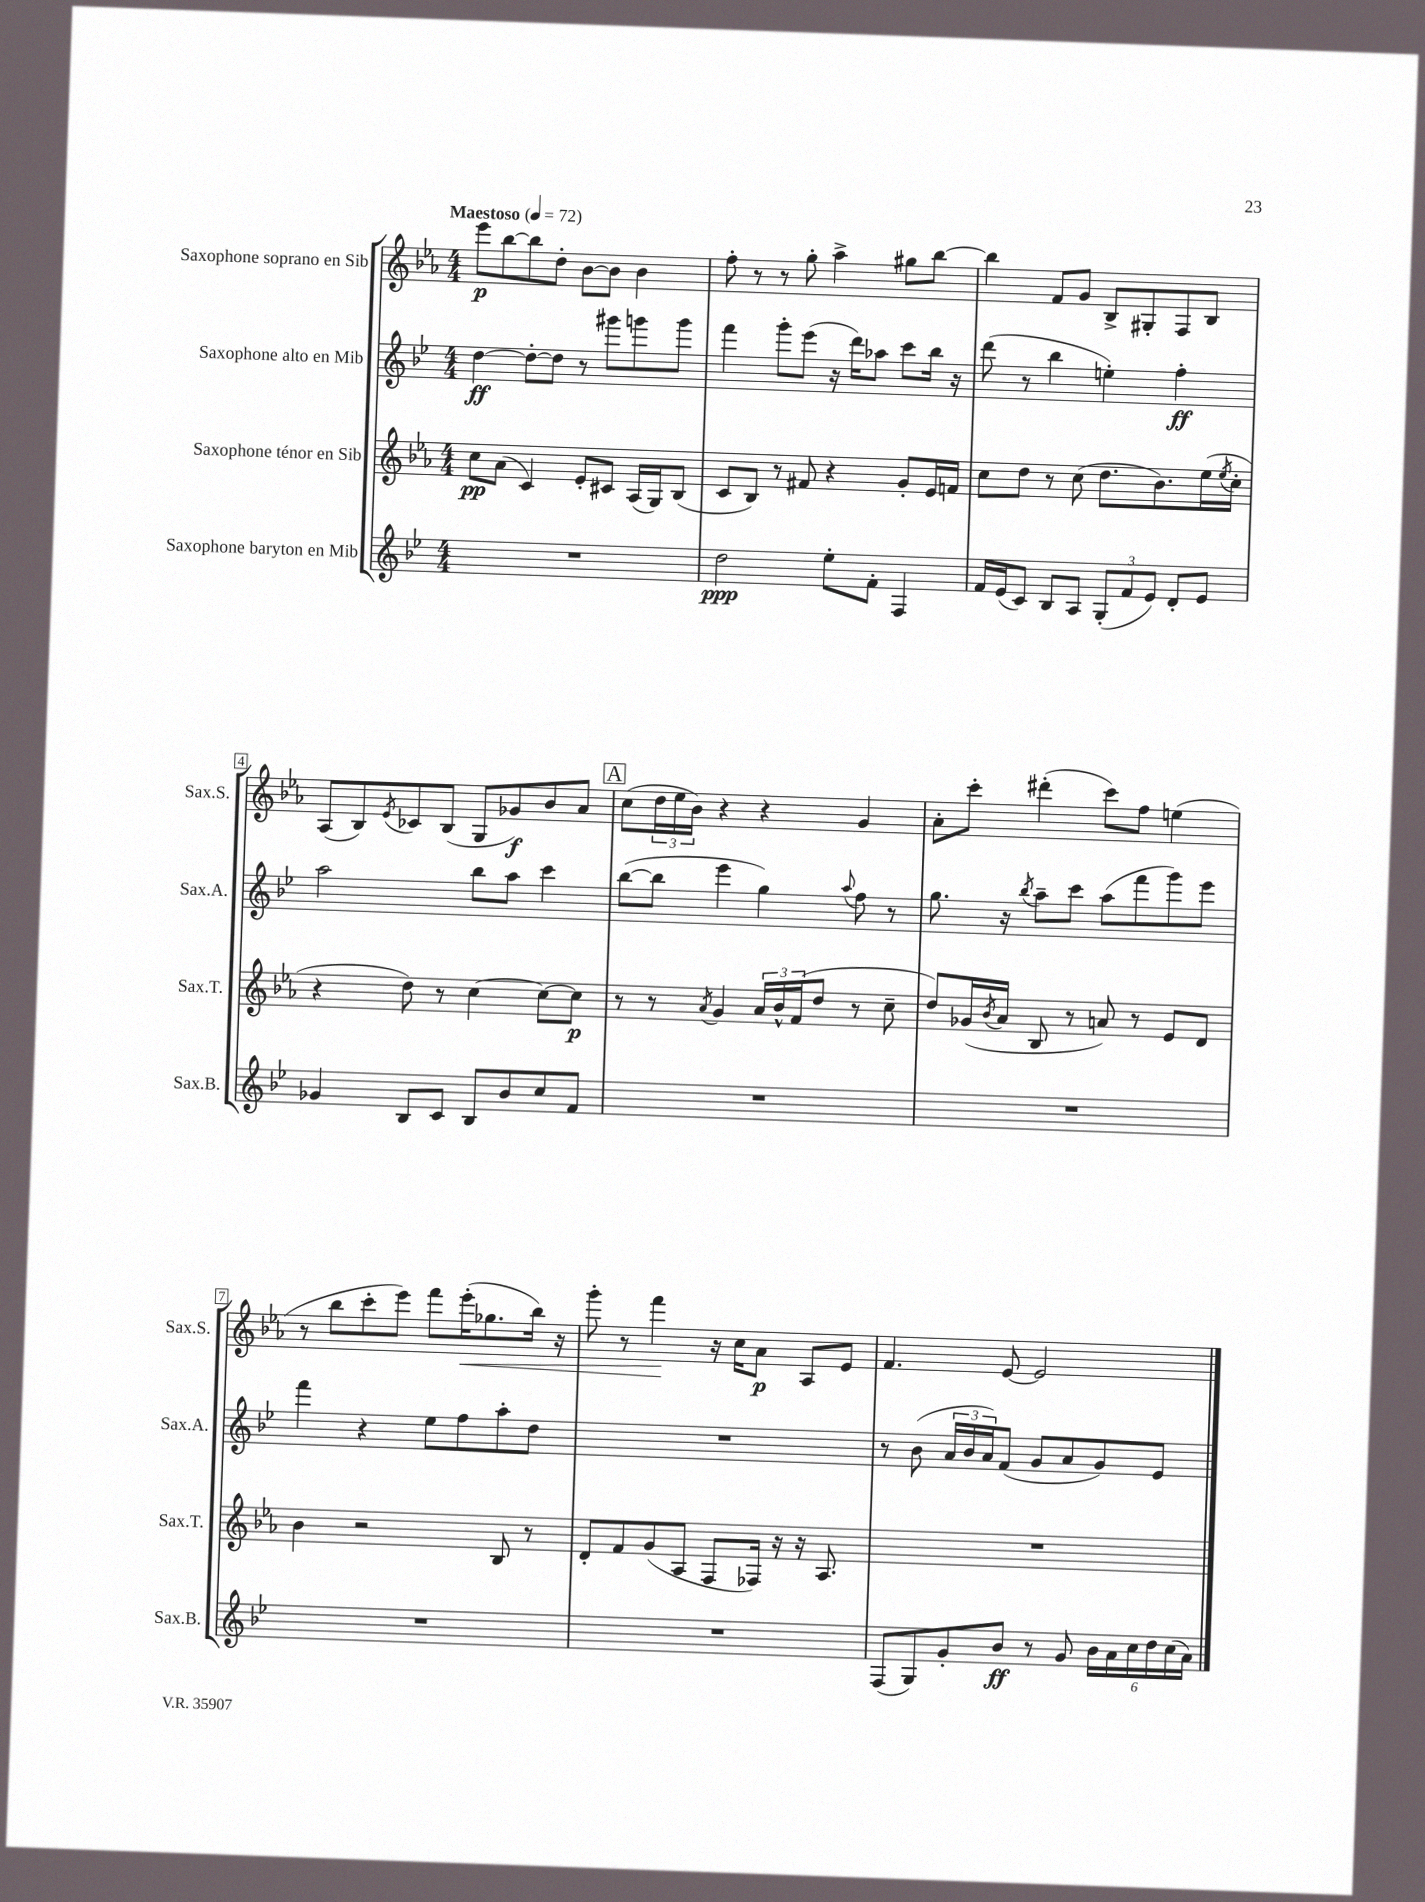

**kern	**dynam	**kern	**dynam	**kern	**dynam	**kern	**dynam
*part4	*part4	*part3	*part3	*part2	*part2	*part1	*part1
*staff4	*staff4	*staff3	*staff3	*staff2	*staff2	*staff1	*staff1
*I"Saxophone baryton en Mib	*	*I"Saxophone ténor en Sib	*	*I"Saxophone alto en Mib	*	*I"Saxophone soprano en Sib	*
*I'Sax.B.	*	*I'Sax.T.	*	*I'Sax.A.	*	*I'Sax.S.	*
*clefG2	*	*clefG2	*	*clefG2	*	*clefG2	*
*k[b-e-]	*	*k[b-e-a-]	*	*k[b-e-]	*	*k[b-e-a-]	*
*M4/4	*	*M4/4	*	*M4/4	*	*M4/4	*
*MM72	*	*MM72	*	*MM72	*	*MM72	*
=1	=1	=1	=1	=1	=1	=1	=1
!	!	!	!	!	!	!LO:TX:a:B:t=Maestoso	!
1r	.	8cc\L	pp	[4dd\	ff	8eee-\L	p
.	.	(8a-\J	.	.	.	[8bb-\	.
.	.	4c/)	.	8dd'\L_	.	8bb-\]	.
.	.	.	.	8dd\J]	.	8dd'\J	.
.	.	8e-'/L	.	8r	.	[8b-\L	.
.	.	8c#X/J	.	8ggg#X\L	.	8b-\J]	.
.	.	(16A-/LL	.	8gggn\	.	4b-\	.
.	.	16G/J)	.	.	.	.	.
.	.	(8B-/J	.	8ggg\J	.	.	.
=2	=2	=2	=2	=2	=2	=2	=2
2dd\	ppp	8c/L	.	4fff\	.	8ff'\	.
.	.	8B-/J)	.	.	.	8r	.
.	.	8r	.	8ggg'\L	.	8r	.
.	.	8f#X/	.	(8eee-\J	.	8gg'\	.
8ee-'\L	.	4r	.	16r	.	4aa-^\	.
.	.	.	.	16ddd\KL)	.	.	.
8f'\J	.	.	.	8aa-X\J	.	.	.
4F/	.	8g'/L	.	8ccc\L	.	8gg#X\L	.
.	.	16e-/L	.	16bb-\Jk	.	[8bb-\J	.
.	.	16fn/JJ	.	16r	.	.	.
=3	=3	=3	=3	=3	=3	=3	=3
16f/LL	.	8cc\L	.	(8ddd\	.	4bb-\]	.
(16e-/J	.	.	.	.	.	.	.
8c/J)	.	8dd\J	.	8r	.	.	.
8B-/L	.	8r	.	4bb-\	.	8f/L	.
8A/J	.	(8cc\	.	.	.	8g/J	.
(12G'/L	.	8.dd\L	.	4een'\)	.	8B-^/L	.
12f/	.	.	.	.	.	.	.
.	.	.	.	.	.	8G#X'/	.
12e-/J)	.	.	.	.	.	.	.
.	.	8.b-\)	.	.	.	.	.
8d'/L	.	.	.	4ff'\	ff	8F/	.
8e-/J	.	(16ee-\L	.	.	.	8B-/J	.
.	.	8qee-/	.	.	.	.	.
.	.	16cc'\JJ	.	.	.	.	.
!!LO:LB:g=z
=4	=4	=4	=4	=4	=4	=4	=4
4g-X/	.	4r	.	2aa\	.	(8A-/L	.
.	.	.	.	.	.	8B-/)	.
.	.	.	.	.	.	8qe-/	.
8B-/L	.	8dd\)	.	.	.	8c-X/	.
8c/J	.	8r	.	.	.	(8B-/J	.
8B-/L	.	[4cc\	.	8bb-\L	.	8G/L	.
8b-/	.	.	.	8aa\J	.	8g-X/)	f
8cc/	.	8cc\L_	.	4ccc\	.	8b-/	.
8f/J	.	8cc\J]	p	.	.	8a-/J	.
!!LO:REH:place=s1:t=A
=5	=5	=5	=5	=5	=5	=5	=5
1r	.	8r	.	([8bb-\L	.	(8cc\L	.
.	.	8r	.	8bb-\J]	.	24dd\L	.
.	.	.	.	.	.	24ee-\	.
.	.	.	.	.	.	24b-\JJ)	.
.	.	8qa-/	.	.	.	.	.
.	.	4g/	.	4eee-\	.	4r	.
.	.	24a-/LL	.	4gg\)	.	4r	.
.	.	24b-^^/	.	.	.	.	.
.	.	(24f/J	.	.	.	.	.
.	.	8dd/J	.	.	.	.	.
.	.	.	.	8qqaa/	.	.	.
.	.	8r	.	8ff\	.	4g/	.
.	.	8cc~\	.	8r	.	.	.
=6	=6	=6	=6	=6	=6	=6	=6
1r	.	8dd/L)	.	8.gg\	.	8a-'\L	.
.	.	(16g-X/L	.	.	.	8ccc'\J	.
.	.	8qb-/	.	.	.	.	.
.	.	16a-/JJ	.	16r	.	.	.
.	.	.	.	8qbb-/	.	.	.
.	.	8B-/	.	8aa~\L	.	(4ddd#X'\	.
.	.	8r	.	8ccc\J	.	.	.
.	.	8an/)	.	(8aa\L	.	8ccc\L)	.
.	.	8r	.	8fff\	.	8ff\J	.
.	.	8e-/L	.	8ggg\)	.	(4een\	.
.	.	8d/J	.	8eee-\J	.	.	.
!!LO:LB:g=z
=7	=7	=7	=7	=7	=7	=7	=7
1r	.	4b-\	.	4fff\	.	8r	.
.	.	.	.	.	.	8bb-\L	.
.	.	2r	.	4r	.	8ccc'\	.
.	.	.	.	.	.	8eee-\J)	.
.	.	.	.	8ee-\L	.	8fff\L	.
!	!	!	!	!	!	!	!LO:HP:b
.	.	.	.	8ff\	.	(16eee-'\K	<
.	.	.	.	.	.	8.gg-X\	.
.	.	8B-/	.	8aa'\	.	.	.
.	.	8r	.	8dd\J	.	16bb-\Jk)	.
.	.	.	.	.	.	16r	.
=8	=8	=8	=8	=8	=8	=8	=8
1r	.	8d'/L	.	1r	.	8ggg'\	.
.	.	8f/	.	.	.	8r	.
.	.	(8g/	.	.	.	4fff\	.
.	.	8A-/J	.	.	.	.	.
.	.	8F/L	.	.	.	16r	[
.	.	.	.	.	.	16cc\KL	.
.	.	16F-X/Jk)	.	.	.	8a-\J	p
.	.	16r	.	.	.	.	.
.	.	16r	.	.	.	8A-/L	.
.	.	8.A-/	.	.	.	.	.
.	.	.	.	.	.	8e-/J	.
=9	=9	=9	=9	=9	=9	=9	=9
(8F/L	.	1r	.	8r	.	4.f/	.
8G/)	.	.	.	(8b-\	.	.	.
8g'/	.	.	.	24a/LL	.	.	.
.	.	.	.	24b-/	.	.	.
.	.	.	.	24a/J)	.	.	.
8b-/J	ff	.	.	(8f/J	.	[8e-/	.
8r	.	.	.	8g/L	.	2e-/]	.
8g/	.	.	.	8a/	.	.	.
24b-\LL	.	.	.	8g/)	.	.	.
24a\	.	.	.	.	.	.	.
24cc\	.	.	.	.	.	.	.
24dd\	.	.	.	8e-/J	.	.	.
(24cc\	.	.	.	.	.	.	.
24a\JJ)	.	.	.	.	.	.	.
==	==	==	==	==	==	==	==
*-	*-	*-	*-	*-	*-	*-	*-
